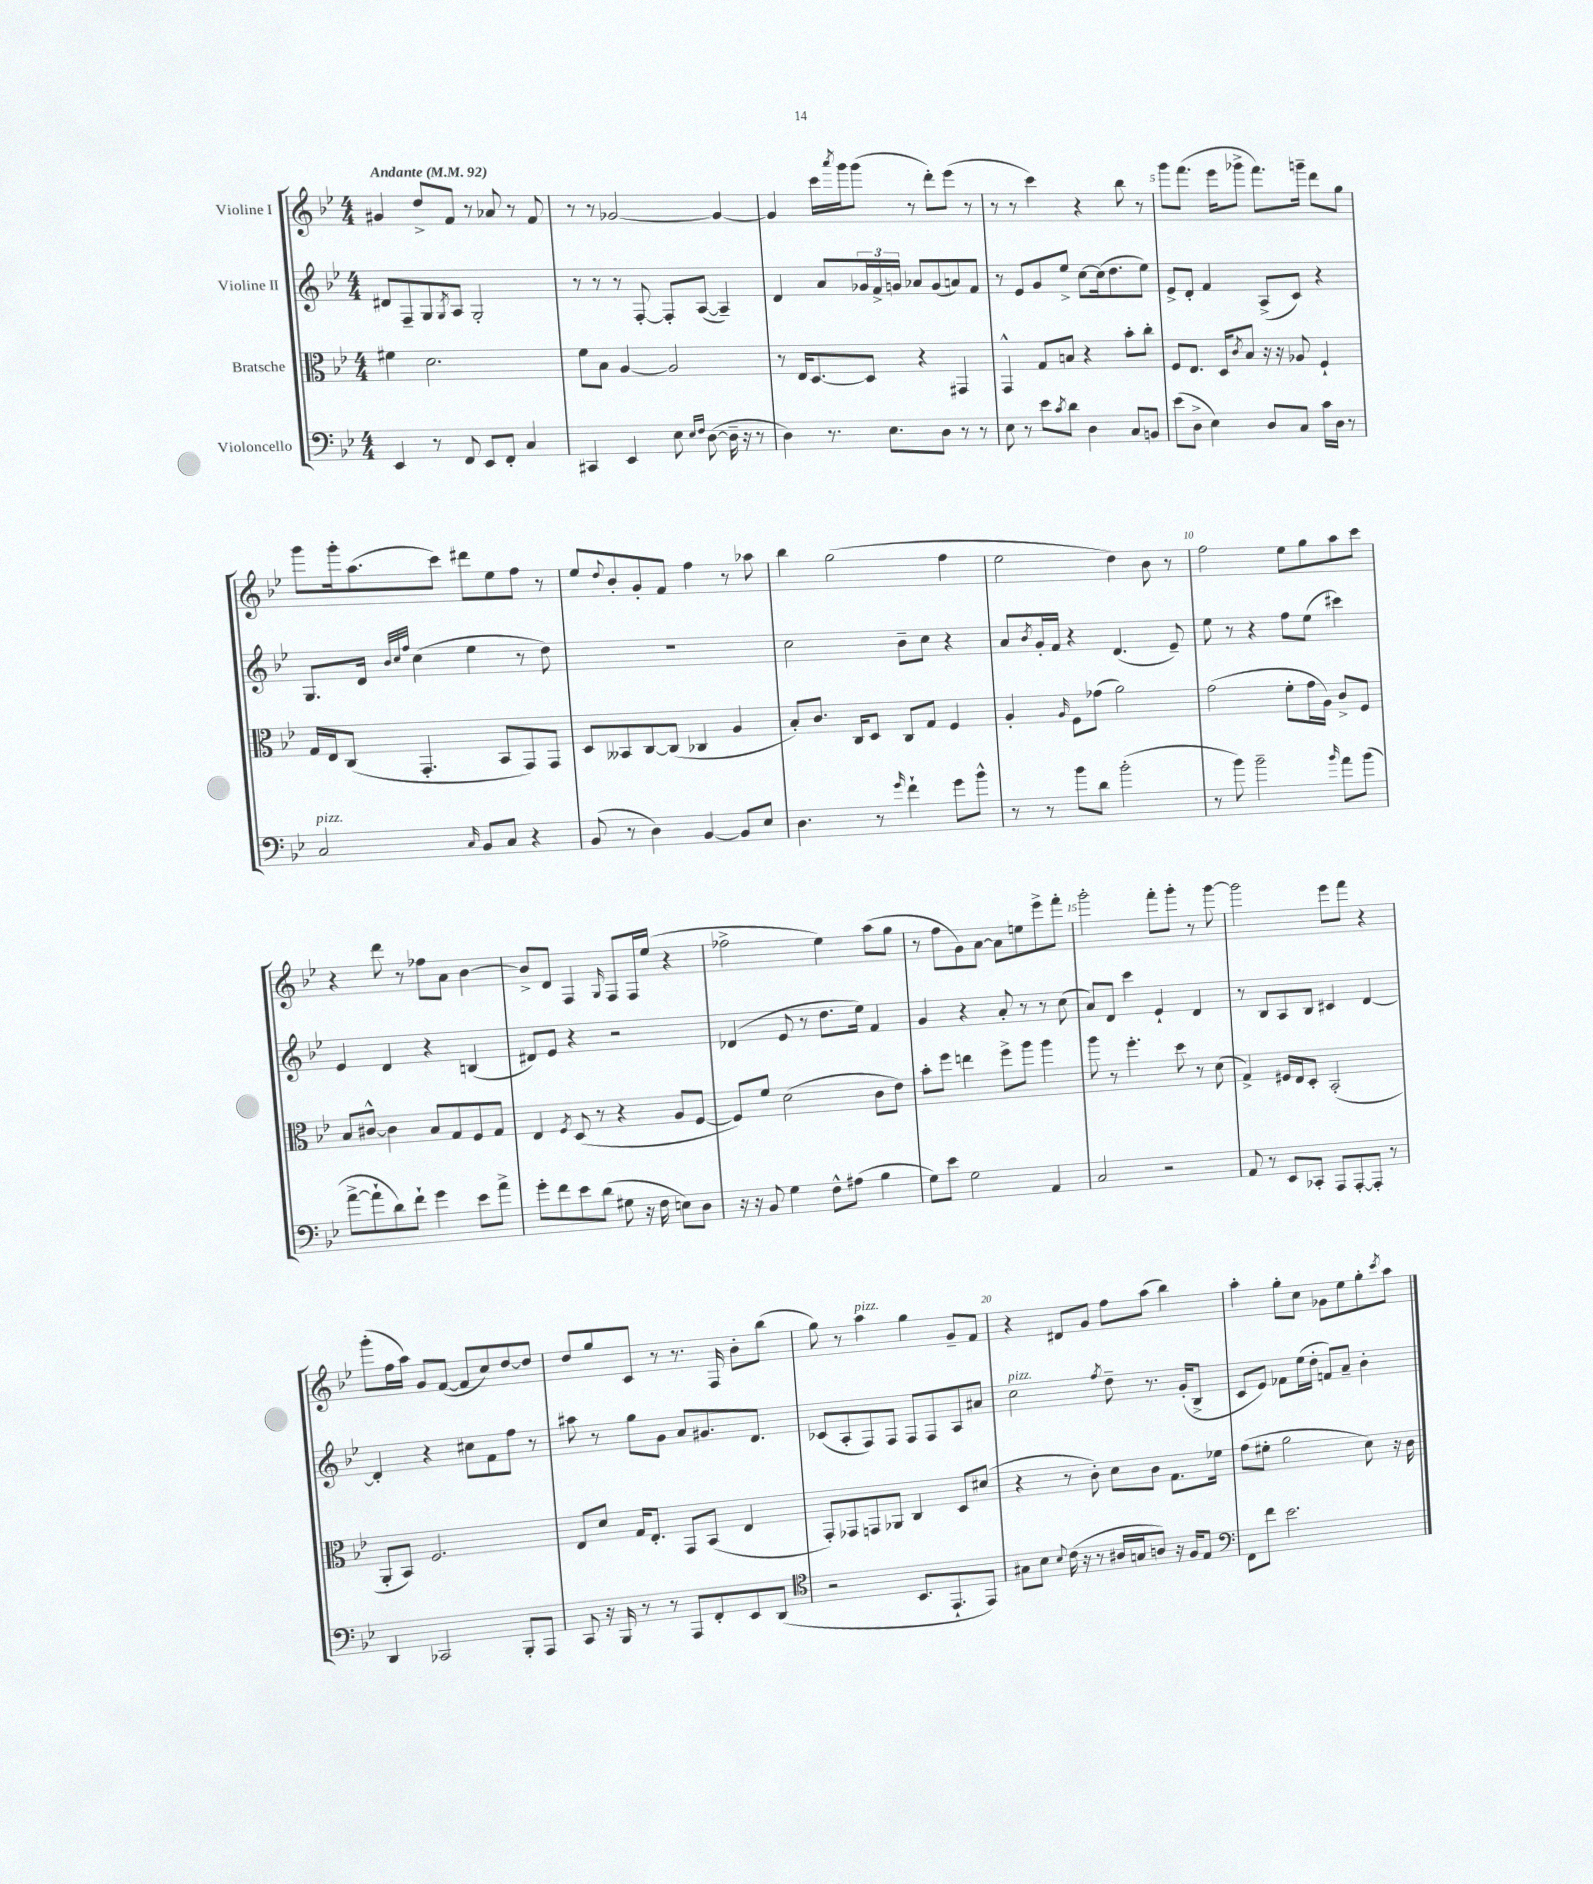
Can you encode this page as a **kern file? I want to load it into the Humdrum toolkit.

**kern	**kern	**kern	**kern
*part4	*part3	*part2	*part1
*staff4	*staff3	*staff2	*staff1
*I"Violoncello	*I"Bratsche	*I"Violine II	*I"Violine I
*clefF4	*clefC3	*clefG2	*clefG2
*k[b-e-]	*k[b-e-]	*k[b-e-]	*k[b-e-]
*M4/4	*M4/4	*M4/4	*M4/4
*MM92	*MM92	*MM92	*MM92
=1	=1	=1	=1
!	!	!	!LO:TX:a:B:t=Andante
4EE-/	4f#X\	8d#X/L	4g#X/
.	.	8F~/	.
8r	2.d\	8G/	8dd^/L
.	.	8qG/	.
8FF/	.	8A/J	8f/J
8EE-/L	.	2G'/	8r
8FF'/J	.	.	8a-X/
4C/	.	.	8r
.	.	.	8f/
=2	=2	=2	=2
4CC#X/	8f\L	8r	8r
.	8B-\J	8r	8r
4EE-/	[4A/	8r	[2g-X/
.	.	[8F'/	.
8E-\	2A/]	8F'/L]	.
16qqE-/LL	.	.	.
16qqF/JJ	.	.	.
([8D\	.	([8A/J	.
16D~\]	.	4A~/])	4g-/_
16r	.	.	.
8r	.	.	.
=3	=3	=3	=3
4D\)	8r	4d/	4g-/]
.	16E-/KL	.	.
.	[8.D/	.	.
8.r	.	8a/L	16ccc\LL
.	.	.	8qaaa/
.	.	.	16ggg\J
.	8D/J]	24g-X/L	(8ggg\J
.	.	24f^/	.
8.E-\L	.	.	.
.	.	24gn/JJ	.
.	4r	8a-X/L	8r
8D\J	.	(8g/	8ddd'\L)
8r	4GG#X/	8an/)	(8eee-\J
8r	.	8f/J	8r
=4	=4	=4	=4
8E-\	4GG^^/	8r	8r
8r	.	8e-/L	8r
8e-\L	8G/L	8g/	4ccc\)
8qc/	.	.	.
8d\J	8Bn/J	8ee-^/J	.
4D\	4r	[8cc\L	4r
.	.	(16cc\k]	.
.	.	8.dd\	.
8C/L	8b-'\L	.	8bb-\
8BBn/J	8cc'\J	8ee-\J)	8r
=5	=5	=5	=5
(8e-\L	8F/L	8e-^/L	8ggg\L
8D^\J	8.E-/J	8d'/J	(8.fff\J
4E-\)	.	4f/	.
.	16D/KL	.	16eee-\KL
.	8qc/	.	.
.	8B-/J	.	8ggg-X^\J
8D/L	16r	(8A^/L	8.fff\L)
.	16r	.	.
8C/J	8A-X/	8c/J)	.
.	.	.	16gggn~\Jk
16c\LL	4F`/	4r	8ddd\L
16D\JJ	.	.	.
8r	.	.	8gg\J
!!LO:LB:g=z
=6	=6	=6	=6
!LO:TX:a:i:t=pizz.	!	!	!
2C/	16G/LL	8.G/L	8ggg\L
.	16E-/J	.	.
.	(8C/J	.	16ggg'\k
.	.	16d/Jk	(8.aa\
.	.	32qqb-/LLL	.
.	.	32qqcc/	.
.	.	32qqff/JJJ	.
.	4.GG'/	(4cc\	.
.	.	.	8ccc\J)
16qqC/	.	.	.
8BB-/L	.	4ee-\	8ddd#X\L
8C/J	8BB-/L	.	8ee-\
4r	8GG/)	8r	8ff\J
.	8GG/J	8dd\)	8r
=7	=7	=7	=7
(8BB-/	8D/L	1r	8ee-/L
.	.	.	8qqdd/
8r	8BB--X/	.	8b-'/
4D\)	[8C/	.	8g'/
.	(8C/J]	.	8f/J
[4BB-/	4C-X/	.	4ff\
8BB-/L]	4A/	.	8r
8E-/J	.	.	8aa-X\
=8	=8	=8	=8
4.D\	8B-'/L)	2cc\	4bb-\
.	8.c/J	.	.
.	.	.	(2gg\
.	16C/KL	.	.
8r	8D/J	.	.
16qqg/	.	.	.
4f`\	8C/L	8b-~\L	.
.	8G/J	8cc\J	.
8g\L	4F/	4r	4ff\
8b-^^\J	.	.	.
=9	=9	=9	=9
8r	4A'/	8a/L	2ee-\
.	.	8qb-/	.
8r	.	16g'/L	.
.	.	16f/JJ	.
.	16qqA/	.	.
8b-\L	8F\L	4r	.
8d\J	(8g-X\J	.	.
(2b-'\	2a\)	(4.d/	4dd\)
.	.	.	8b-\
.	.	8e-~/)	8r
=10	=10	=10	=10
8r	(2g\	8ee-\	2ff\
8b-\)	.	8r	.
2b-~\	.	4r	.
.	8f'\L	8ff\L	8ee-\L
.	16g\L	(8ee-\J	8gg\
.	16A\JJ)	.	.
16qqb-/	.	.	.
8a\L	8c^/L	4ccc#X\)	8aa\
(8b-\J	8F/J	.	8ccc\J
!!LO:LB:g=z
=11	=11	=11	=11
[8a^\L	8B-/L	4e-/	4r
8a`\]	[8c#X^^/J	.	.
8d\)	4c#\]	4d/	8ddd\
8f`\J	.	.	8r
4g\	8B-/L	4r	8ff-X\L
.	8G/	.	8a\J
8e-\L	8F/	(4Bn/	[4b-\
8a^\J	8G/J	.	.
=12	=12	=12	=12
8g'\L	4E-/	8d#X/L)	8b-^/L]
8f\	.	8e-/J	8d/J
.	8qF/	.	.
8e-\	(8D/	4r	4F/
(8d\J	8r	.	.
.	.	.	16qqG/
8G#X\	4r	2r	8F/L
16r	.	.	16F/L
16F\	.	.	(16ee-/JJ
8En\L)	8A/L	.	4r
8D\J	[8F/J	.	.
=13	=13	=13	=13
16r	8F/L])	(4d-X/	2ff-X^\
16r	.	.	.
8BB-/	8f/J	.	.
4G\	(2d\	8e-/	.
.	.	8r	.
8F^^\L	.	8.dd\L	4ee-\)
(8A#X\J	.	.	.
.	.	16ee-\Jk)	.
4B-\	8c\L	4f/	(8aa\L
.	8e-\J)	.	8gg\J
=14	=14	=14	=14
8G\L)	8b-'\L	4g/	8r
8e-\J	8ff\J	.	8ff\L
2G\	4een\	4r	8g\)
.	.	.	[8a\J
.	8ff^\L	8a'/	8a\L]
.	8aa\J	8r	8een\
4AA/	4aa\	8r	8eee-^\
.	.	(8cc\	8fff'\J
=15	=15	=15	=15
2C/	8aa\	8a/L)	2ggg'\
.	8r	8d/J	.
.	4.ff'\	4ccc\	.
2r	.	4e-`/	8fff'\L
.	8dd\	.	8ggg'\J
.	8r	4d/	8r
.	(8d\	.	[8ggg\
=16	=16	=16	=16
8AA/	4G^/)	8r	2ggg\]
8r	.	8B-/L	.
8EE-/L	16F#X/LL	8A/	.
.	16E-/J	.	.
8CC-X'/J	8D'/J	8B-/J	.
8AAA/L	(2BB-'/	4c#X/	8eee-\L
[8AAA'/	.	.	8fff\J
8AAA'/J]	.	[4d/	4r
8r	.	.	.
!!LO:LB:g=z
=17	=17	=17	=17
4DD/	8AA'/L	4d'/]	(8ggg'\L
.	8BB-/J)	.	16ff\L
.	.	.	16aa\JJ)
2CC-X/	2.F/	4r	8g/L
.	.	.	([8f/J
.	.	8cc#X\L	8f/L]
.	.	8f\	8cc/)
8BBB-'/L	.	8ff\J	[8dd/
8AAA/J	.	8r	8dd/J]
=18	=18	=18	=18
8CC/	8E-/L	8aa#X\	8dd/L
16r	8d/J	8r	8gg/
16BBB-/	.	.	.
8r	16G/KL	8gg\L	8c/J
.	8.E-'/J	.	.
8r	.	8g\J	8r
8AAA/L	8GG/L	8a/L	8.r
8FF'/	(8BB-/J	8.g#X/	.
.	.	.	16F/
8EE-/	4E-/	.	8b-'\L
.	.	8.d/J	.
(8DD/J	.	.	(8bb-\J
=19	=19	=19	=19
*clefC4	*	*	*
2r	8GG'/L)	(8c-X/L	8gg\)
.	8GG-X/	8A'/	8r
!	!	!	!LO:TX:a:i:t=pizz.
.	8GGn/	8F/)	4aa\
.	8AA-X/J	8F/J	.
8.BB-/L	4C/	8F/L	4gg\
.	.	8F/	.
8.EE-`/	.	.	.
.	8D/L	8A/	8g~/L
8EE-/J)	(8d#X/J	8a#X/J	8f/J
=20	=20	=20	=20
!	!	!LO:TX:a:i:t=pizz.	!
8G#X\L	4r	2cc\	4r
8B-\J	.	.	.
8qqB-/	.	.	.
(16c\	8r	.	8d#X/L
16r	.	.	.
8r	8c'\)	.	8g/J
.	.	8qff/	.
16A#X/LL	8d\L	8dd~\	8ff\L
16Gn/J	.	.	.
8An/J)	8c\J	8.r	(8aa\J
16r	8.G\L	.	4bb-\)
16F/KL	.	(16g'/KL	.
8E-/J	.	8B-^/J	.
.	16f-X\Jk	.	.
=21	=21	=21	=21
*clefF4	*	*	*
8FF\L	(8g\L	8c/L	4aa'\
8f\J	8f#X'\J	8e-/J)	.
2.e-\	2a\	8f-X\L	8gg'\L
.	.	(16ee-\L	8cc\J
.	.	16dd'\JJ	.
.	.	8fn/L)	8g-X\L
.	.	8a~/J	8ee-\
.	8d\)	4b-'\	8gg'\
.	.	.	8qccc/
.	16r	.	8aa\J
.	16c\	.	.
==	==	==	==
*-	*-	*-	*-
